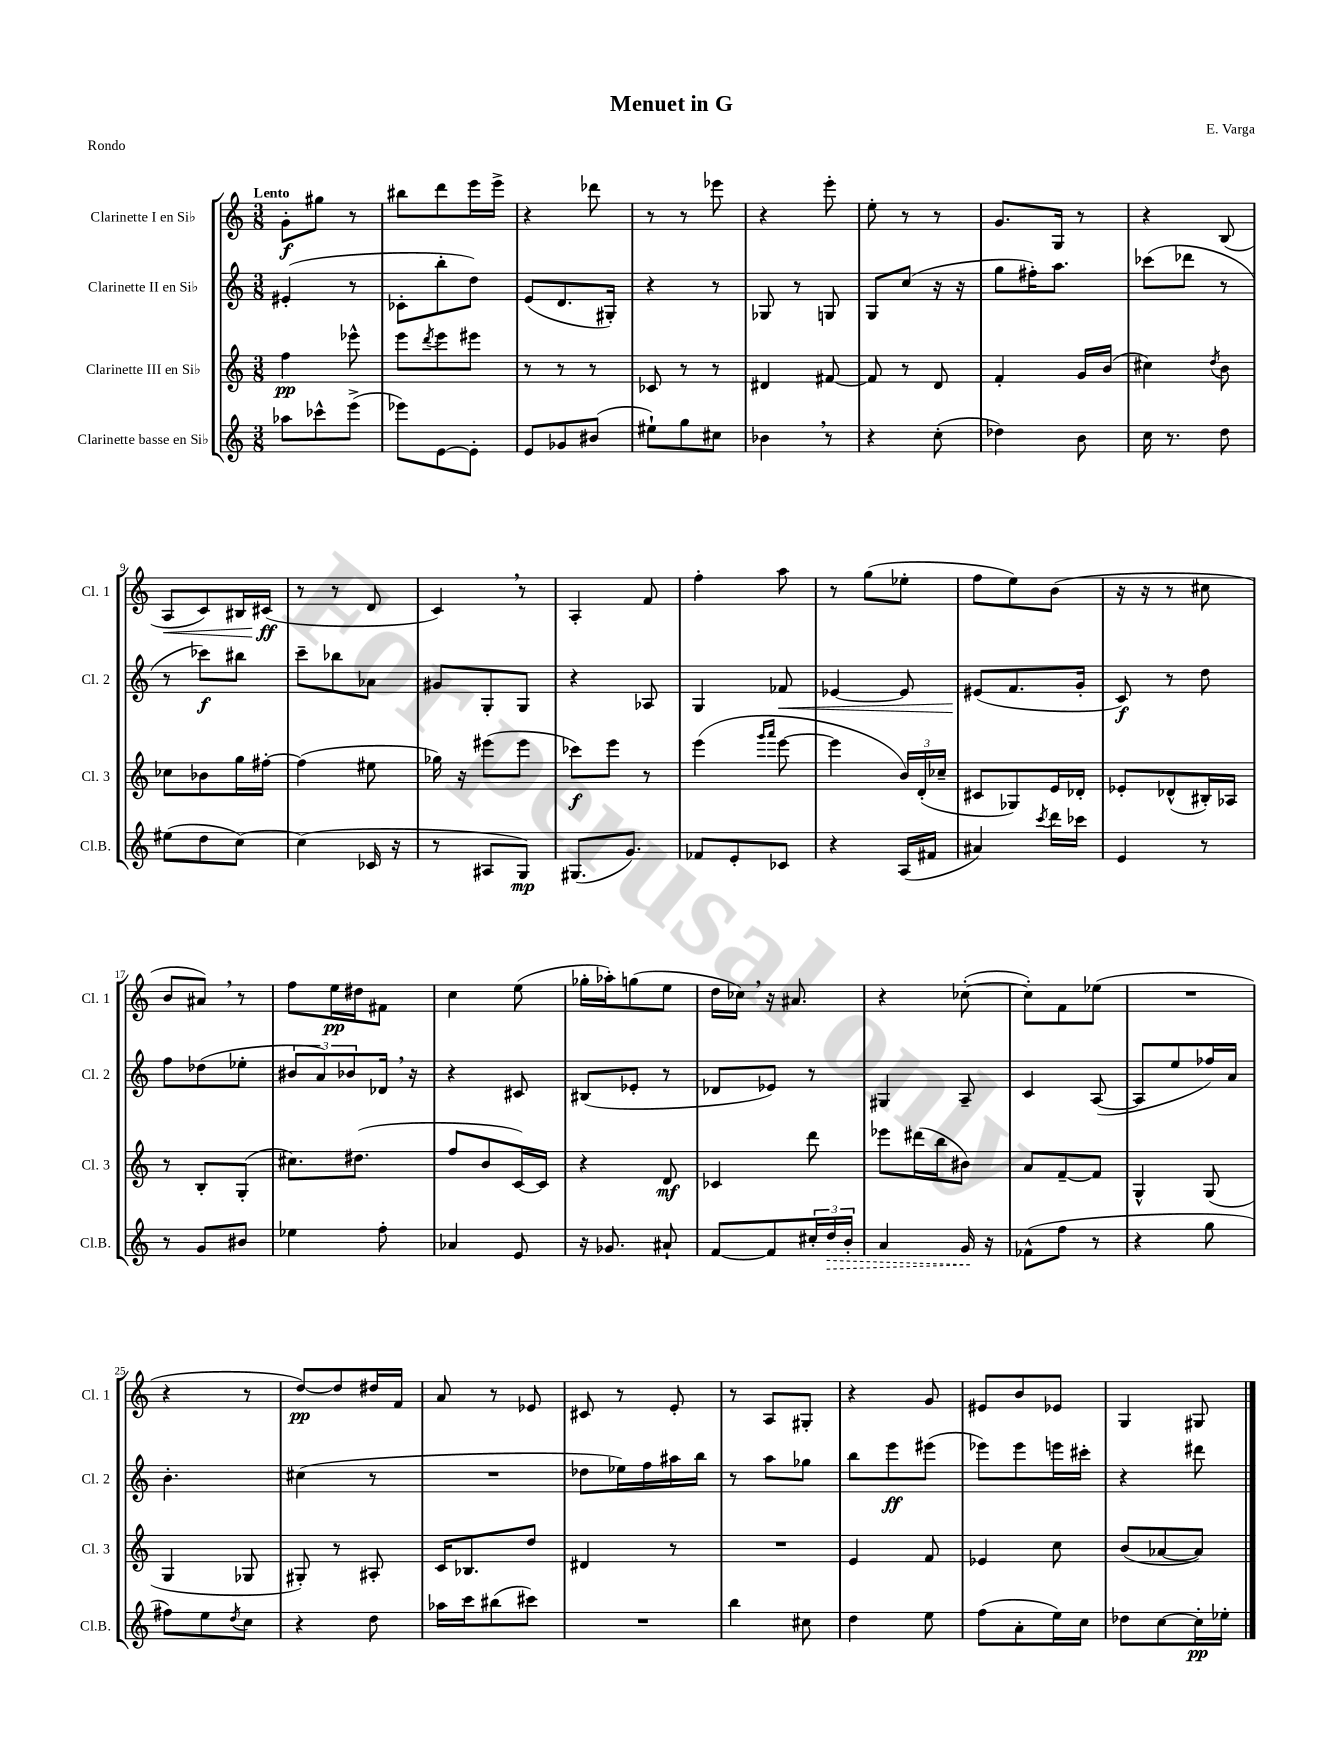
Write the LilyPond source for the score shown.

\header { title = "Menuet in G" composer = "E. Varga" piece = "Rondo" }
<<
\new StaffGroup <<
\new Staff = "s0" \with { instrumentName = "Clarinette I en Sib" shortInstrumentName = "Cl. 1" } {
    \clef treble \key c \major \numericTimeSignature \time 3/8 \tempo "Lento"
    g'8-.\f gis''8 r8 |
    bis''8 d'''8 e'''16 e'''16-> |
    r4 des'''8 |
    r8 r8 ees'''8 |
    r4 e'''8-. |
    e''8-. r8 r8 |
    g'8. g16 r8 |
    r4 b8( |
    a8\< c'8) bis16 cis'16\ff\!( |
    r8 r8 d'8 |
    c'4) \breathe r8 |
    a4-. f'8 |
    f''4-. a''8 |
    r8 g''8( ees''8-. |
    f''8 e''8) b'8( |
    r16 r16 r8 cis''8 |
    b'8 ais'8) \breathe r8 |
    f''8 e''16\pp dis''16 fis'8 |
    c''4 e''8( |
    ges''16-. aes''16-.) g''8( e''8 |
    d''16 ces''16) \breathe r16 ais'8. |
    r4 ces''8~-.( |
    ces''8-.) f'8 ees''8( |
    R4. |
    r4 r8 |
    d''8~\pp) d''8 dis''16 f'16 |
    a'8 r8 ees'8 |
    cis'8 r8 e'8-. |
    r8 a8 gis8-. |
    r4 g'8 |
    eis'8 b'8 ees'8 |
    g4 gis8 \bar "|." |
}
\new Staff = "s1" \with { instrumentName = "Clarinette II en Sib" shortInstrumentName = "Cl. 2" } {
    \clef treble \key c \major \numericTimeSignature \time 3/8
    eis'4-.( r8 |
    ces'8-. b''8-. d''8) |
    e'8( d'8. gis16-.) |
    r4 r8 |
    ges8 r8 g8 |
    g8 c''8( r16 r16 |
    g''8 fis''16-.) a''8. |
    ces'''8( des'''8 r8 |
    r8 ces'''8\f) bis''8 |
    c'''8-- bes''8 aes'8 |
    gis'8 g8-. g8 |
    r4 aes8 |
    g4 fes'8\< |
    ees'4~ ees'8 |
    eis'8\!( f'8. g'16-. |
    c'8\f) r8 d''8 |
    f''8 des''8( ees''8-. |
    \tuplet 3/2 { bis'8 a'8) bes'8 } des'16 \breathe r16 |
    r4 cis'8 |
    bis8( ees'8-. r8 |
    des'8 ees'8) r8 |
    gis4 a8-- |
    c'4 a8~( |
    a8 e''8 fes''16) a'16 |
    b'4.-. |
    cis''4( r8 |
    R4. |
    des''8 ees''16) f''16 ais''16 b''16 |
    r8 a''8 ges''8 |
    b''8 e'''8\ff eis'''8( |
    ees'''8) ees'''8 e'''16 cis'''16-. |
    r4 dis'''8 \bar "|." |
}
\new Staff = "s2" \with { instrumentName = "Clarinette III en Sib" shortInstrumentName = "Cl. 3" } {
    \clef treble \key c \major \numericTimeSignature \time 3/8
    f''4\pp ees'''8-^ |
    e'''8 \acciaccatura { d'''8 } e'''8 eis'''8 |
    r8 r8 r8 |
    ces'8 r8 r8 |
    dis'4 fis'8~ |
    fis'8 r8 d'8 |
    f'4-. g'16 b'16( |
    cis''4) \acciaccatura { d''8 } b'8 |
    ces''8 bes'8 g''16 fis''16~-. |
    fis''4( eis''8 |
    ges''16) r16 eis'''8( eis'''8 |
    ces'''8\f) e'''8 r8 |
    e'''4( \grace { g'''16 a'''16 } e'''8~ |
    e'''4 \tuplet 3/2 { b'16) d'16-.( ces''16-- } |
    cis'8 ges8) e'16 des'16-. |
    ees'8-. des'8-^( bis16-.) aes16 |
    r8 b8-. g8-.( |
    cis''8.) dis''8.( |
    f''8 b'8 c'16~) c'16 |
    r4 d'8\mf |
    ces'4 d'''8 |
    ees'''8 dis'''16( b''16 bis'8) |
    a'8 f'8~-- f'8 |
    g4-^ g8( |
    g4 ges8 |
    gis8-.) r8 ais8-. |
    c'16 bes8. d''8 |
    dis'4 r8 |
    R4. |
    e'4 f'8 |
    ees'4 c''8 |
    b'8( aes'8~ aes'8) \bar "|." |
}
\new Staff = "s3" \with { instrumentName = "Clarinette basse en Sib" shortInstrumentName = "Cl.B." } {
    \clef treble \key c \major \numericTimeSignature \time 3/8
    aes''8 ces'''8-^ e'''8->( |
    ees'''8) e'8~ e'8-. |
    e'8 ges'8 bis'8( |
    eis''8-!) g''8 cis''8 |
    bes'4 \breathe r8 |
    r4 c''8-.( |
    des''4) b'8 |
    c''16 r8. d''8 |
    eis''8( d''8 c''8~) |
    c''4( ces'16 r16 |
    r8 ais8 g8\mp) |
    gis8.( g'8.) |
    fes'8 e'8-. ces'8 |
    r4 a16( fis'16 |
    ais'4) \acciaccatura { c'''8 } d'''16 ces'''16 |
    e'4 r8 |
    r8 g'8 bis'8 |
    ees''4 f''8-. |
    aes'4 e'8 |
    r16 ges'8. ais'8-! |
    f'8~ f'8 \tuplet 3/2 { cis''16-. \once \override Hairpin.style = #'dashed-line d''16\> b'16-. } |
    a'4 g'16\! r16 |
    fes'8-^( f''8 r8 |
    r4 g''8 |
    fis''8) e''8 \acciaccatura { d''8 } c''8 |
    r4 d''8 |
    aes''16 c'''16 bis''8( cis'''8) |
    R4. |
    b''4 cis''8 |
    d''4 e''8 |
    f''8( a'8-. e''16) c''16 |
    des''8 c''8~ c''16-.\pp ees''16-. \bar "|." |
}
>>
>>
